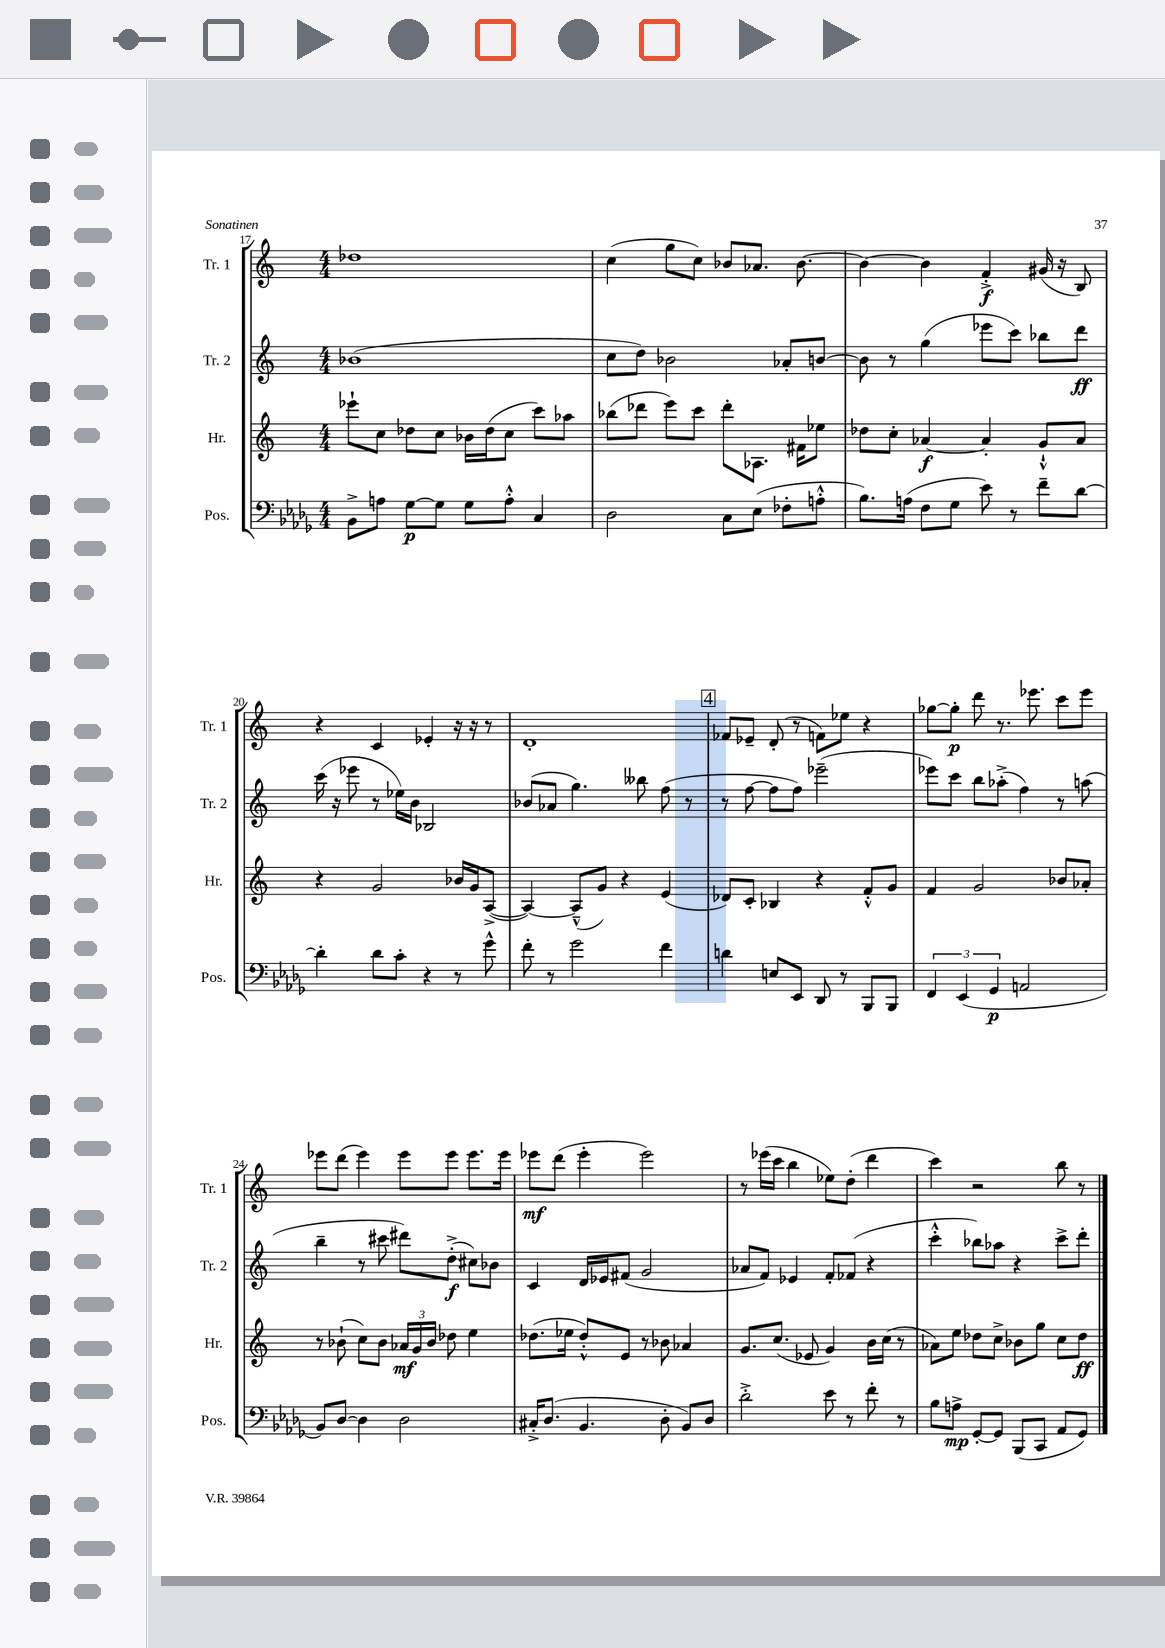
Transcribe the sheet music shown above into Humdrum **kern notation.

**kern	**kern	**kern	**kern
*staff4	*staff3	*staff2	*staff1
*clefF4	*clefG2	*clefG2	*clefG2
*k[b-e-a-d-g-]	*k[]	*k[]	*k[]
*M4/4	*M4/4	*M4/4	*M4/4
8BB-^	8eee-`	(1b-	1dd-
8A	8cc	.	.
[8G-	8dd-	.	.
8G-]	8cc	.	.
8G-	16b-	.	.
.	(16dd-	.	.
8A'^^	8cc	.	.
4C	8ccc)	.	.
.	8aa-	.	.
=	=	=	=
2D-	(8bb-	8cc	(4cc
.	8ddd-	8dd)	.
.	8eee)	2b-	8gg
.	8ccc	.	8cc)
8C	8ddd-'	.	8b-
(8E-	8.A-	.	8.a-
8F-'	.	8a-'	.
.	16f#	.	[8.b-
8A'^^	8ee-	[8b	.
=	=	=	=
8.B-)	8dd-	8b]	4b-_
.	8cc'	8r	.
(16A	.	.	.
8F	[4a-	(4gg	4b-]
8G-	.	.	.
8e-)	4a-']	8eee-	4f'^
8r	.	8ccc)	.
8f~	8g`^^	8bb-	(16g#
.	.	.	16r
[8d-	8a-	8ddd	8B)
=	=	=	=
4d-']	4r	(16ccc	4r
.	.	16r	.
.	.	8eee-	.
8d-	2g	8r	4c
8c'	.	16ee-)	.
.	.	16b	.
4r	.	2B-	4e-'
8r	16b-	.	16r
.	16g	.	16r
8g-^^	([8A^	.	8r
=	=	=	=
8f'	4A_)	(8b-	1d'
8r	.	8a-	.
2g-	(8A~^^]	4.gg)	.
.	8g)	.	.
.	4r	.	.
.	.	8bb--	.
4f	(4e	(8ff	.
.	.	8r	.
=	=	=	=
4d	8d-)	8r	8f-
.	8c'	[8ff	8e-~
8E	4B-	8ff]	(8d'
8EE-	.	8ff)	8r
8DD-	4r	(2eee-~	8f)
8r	.	.	8ee-
8BBB-	8f'^^	.	4r
8BBB-	8g	.	.
=	=	=	=
6FF	4f	8eee-)	[8gg-
.	.	8ccc	8gg-']
(6EE-	.	.	.
.	2g	8bb	8ddd
6GG-	.	.	.
.	.	(8aa-'^	8.r
2AA	.	4ff)	.
.	.	.	8.eee-
.	8b-	8r	8ccc
.	8a-'	(8aa	8eee-
=	=	=	=
8BB-)	8r	4bb~	8eee-
[8D-	(8b-`	.	(8ddd
4D-]	8cc)	8r	4eee-)
.	8b-	8ccc#	.
2D-	24a-	8ddd#)	8eee-
.	24g	.	.
.	24b-	.	.
.	8dd-	(8dd'^	8eee-
.	4ee	8cc#)	8.eee-
.	.	8b-	.
.	.	.	16eee-
=	=	=	=
16C#'^	(8.dd-	4c	8eee-
(8.D-	.	.	.
.	.	.	(8ddd
.	16ee-	.	.
4.BB-	8dd-'^^)	16d	4eee-'
.	.	16e-	.
.	8e	(8f#	.
.	8r	2g	2eee-)
8D-'	8b-	.	.
8BB-)	4a-	.	.
8D-	.	.	.
=	=	=	=
2d-'^	8.g	8a-	8r
.	.	8f)	(16eee-
.	(8.cc	.	16ccc
.	.	4e-	4bb
.	8e-	.	.
8e-	4g)	8f'	8ee-)
8r	.	(8f-	(8dd'
8f'	16b	4r	4ddd
.	(16cc	.	.
8r	8r	.	.
=	=	=	=
8B-	8a-)	4ccc'^^	4ccc)
8A^	8ee	.	.
[8GG-'	8dd-	8bb-)	2r
8GG-]	8cc^	8aa-	.
(8BBB-	8b-	4r	.
8CC	8gg	.	.
8AA-	8cc	8ccc^	8bb
8GG-)	8dd-	8ddd'	8r
==	==	==	==
*-	*-	*-	*-
